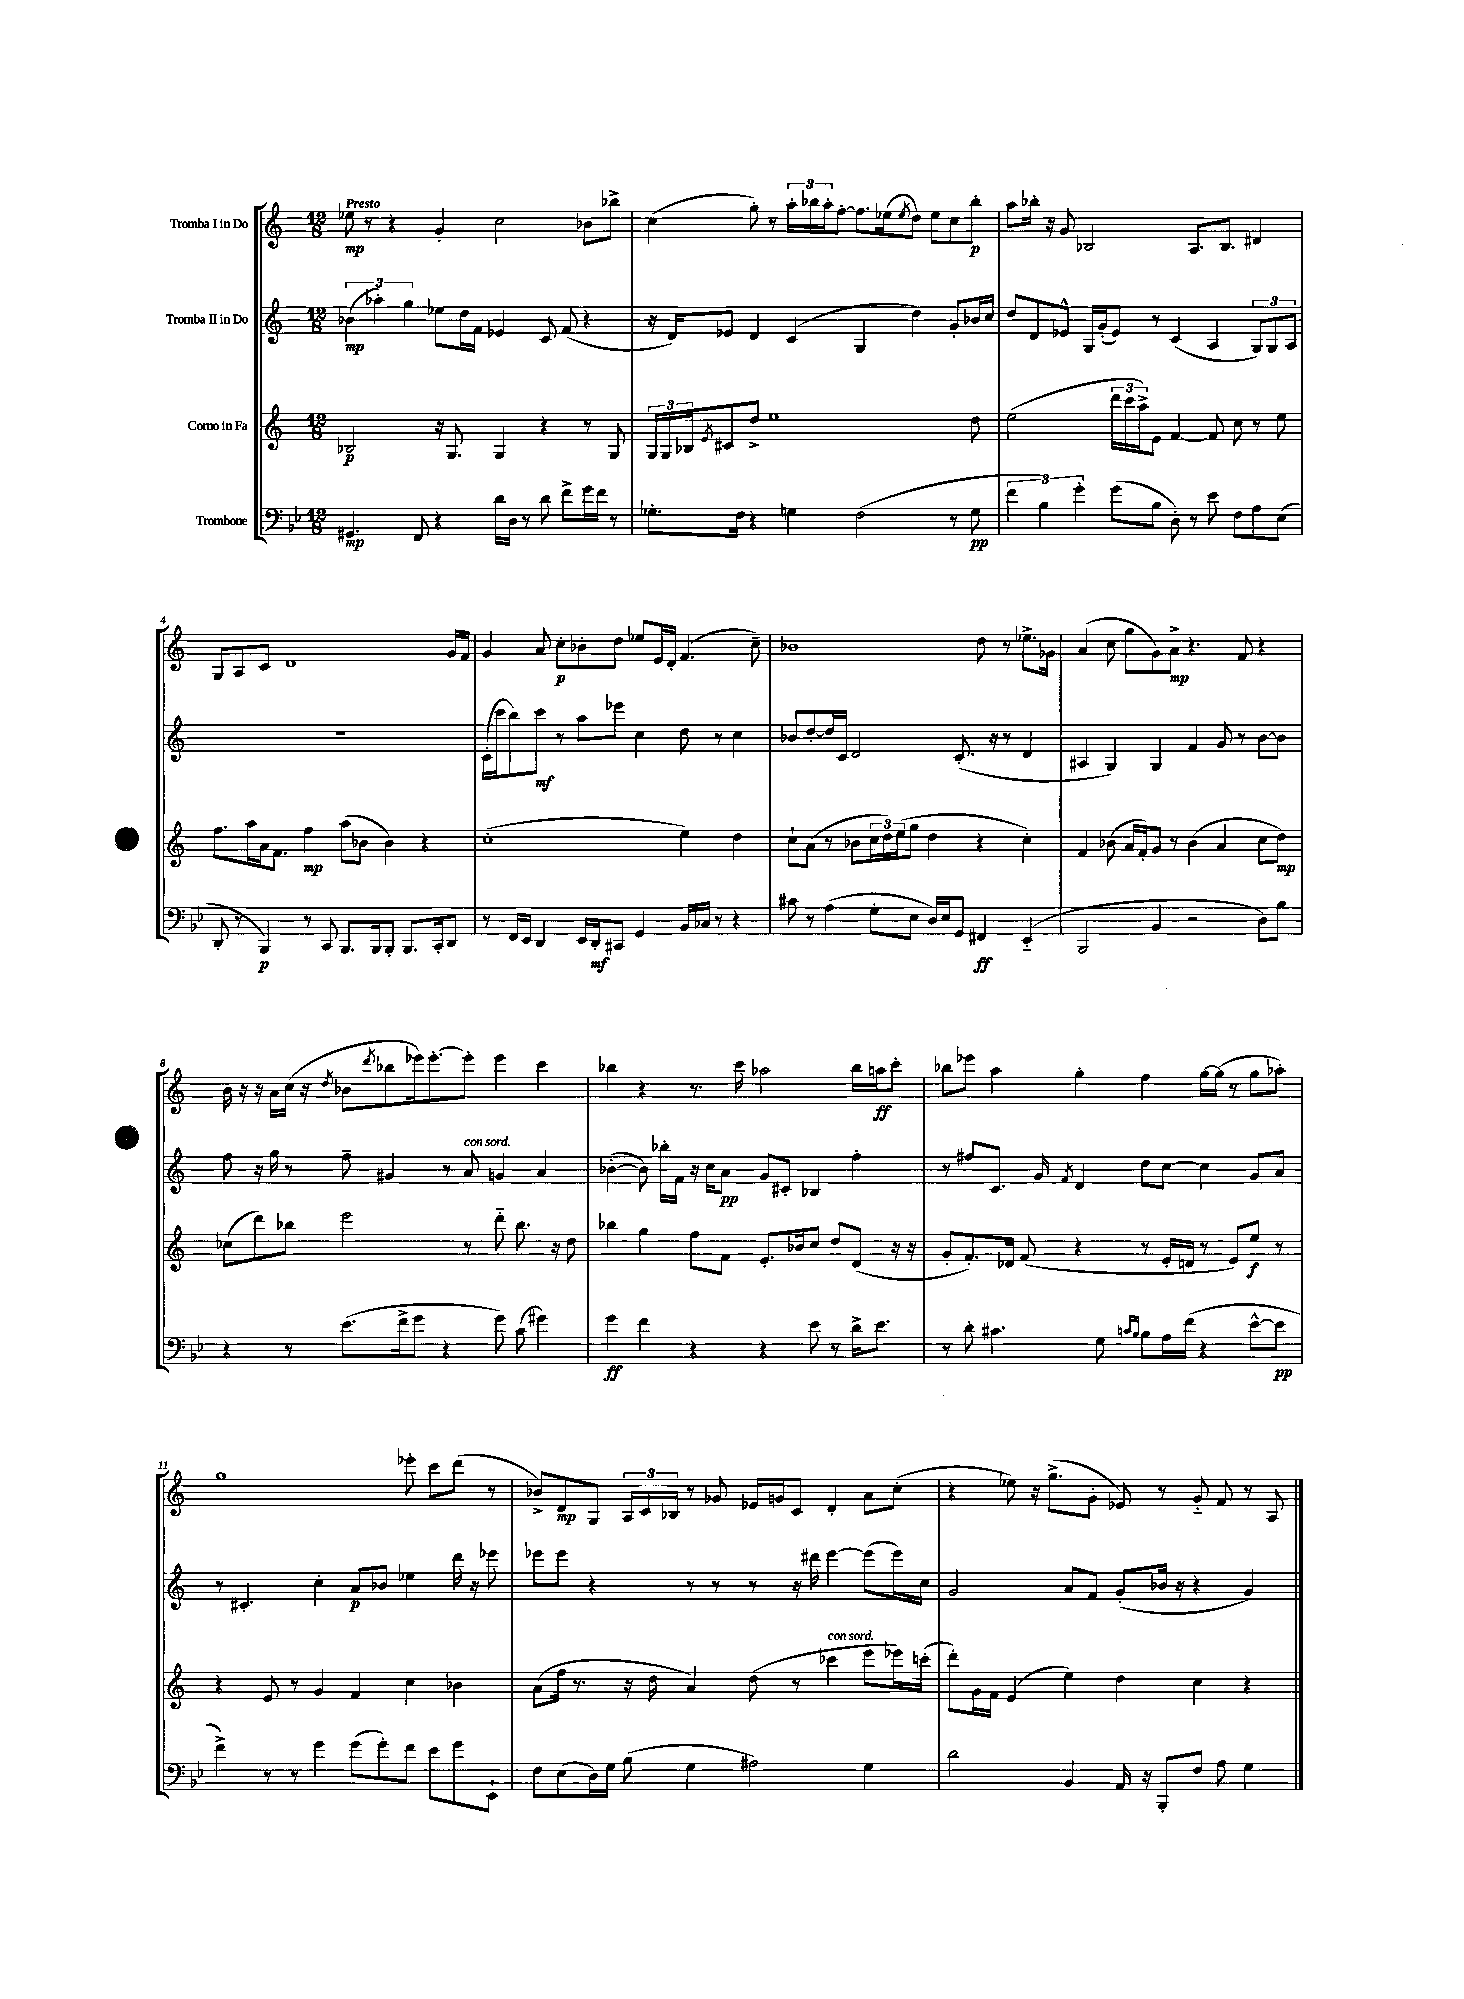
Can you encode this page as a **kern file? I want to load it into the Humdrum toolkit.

**kern	**kern	**kern	**kern
*staff4	*staff3	*staff2	*staff1
*clefF4	*clefG2	*clefG2	*clefG2
*k[b-e-]	*k[]	*k[]	*k[]
*M12/8	*M12/8	*M12/8	*M12/8
4.GG#	2B-	(6b-	8ee-
.	.	.	8r
.	.	6aa-')	.
.	.	.	4r
.	.	6gg	.
8FF	.	.	.
4r	16r	8ee-	4g'
.	8.G	.	.
.	.	16dd	.
.	.	16f	.
16d	4G	4e-	2cc
16D	.	.	.
8r	.	.	.
8d	4r	8c	.
8f^	.	(8f	.
16g	8r	4r	8b-
16f	.	.	.
8r	8G	.	8bb-^
=	=	=	=
8.G-'	24G	16r	(4cc
.	24G	.	.
.	.	16d)	.
.	24B-	.	.
.	8qe	.	.
.	8c#	8e-	.
16F	.	.	.
4r	8dd^	4d	8gg')
.	1ee	.	8r
4G	.	(4c	24aa'
.	.	.	24bb-
.	.	.	24aa'
.	.	.	[8ff'
(2F	.	4G	8.ff]
.	.	.	(16ee-
.	.	.	8qee-
.	.	4dd)	8dd)
.	.	.	8ee-
8r	.	8g'	8cc
8G	8dd	16b-	8bb-'
.	.	16cc	.
=	=	=	=
6f	(2ee	8dd	8aa
.	.	8d	16bb-'
6B-)	.	.	.
.	.	.	16r
.	.	8e-^^	8g
6g'	.	.	.
.	.	16G	2B-
.	.	(16g'	.
(8g	24ddd	8e-)	.
.	24ccc	.	.
.	24aa^)	.	.
8B-	8e	8r	.
8D')	[4f	(4c	.
8r	.	.	8.A
8e-	8f]	4A	.
.	.	.	8.B-
8F	8cc	.	.
8A	8r	12G)	4d#
.	.	12G	.
(8E-	8ee	.	.
.	.	12A	.
=	=	=	=
8DD'	8.ff	1.r	8G
8r	.	.	8A
.	16aa	.	.
4BBB-)	16a	.	8c
.	8.f	.	.
.	.	.	1d
8r	4ff	.	.
8CC	.	.	.
8.BBB-	(8aa	.	.
.	8b-	.	.
16BBB-	.	.	.
8BBB-'	4b-)	.	.
8.BBB-	.	.	.
.	4r	.	.
16CC'	.	.	.
8DD	.	.	16g
.	.	.	16f
=	=	=	=
8r	(1cc'	(16c'	4g
.	.	16ccc	.
16FF	.	8bb)	.
16EE-	.	.	.
4DD	.	8ccc	8a
.	.	8r	8cc'
16EE-	.	8aa	8b-'
16DD'	.	.	.
8CC#	.	8eee-	8dd
4GG	.	4cc	8ee-
.	.	.	16e
.	.	.	16d'
16BB-	4ee)	8dd	(4.f
16C-	.	.	.
8r	.	8r	.
4r	4dd	4cc	.
.	.	.	8cc~)
=	=	=	=
8c#	8cc`	8b-	1b-
8r	(8a	[8dd'	.
(4A	8r	16dd]	.
.	.	16c	.
.	8b-	2d	.
8G'	24cc	.	.
.	24dd)	.	.
.	(24ee	.	.
8E-	8gg	.	.
16D)	4dd	.	.
16E-	.	.	.
8GG	.	(8.c'	.
4FF#	4r	.	8dd
.	.	16r	.
.	.	8r	8r
(4EE-'~	4cc')	4d	8.ee-^
.	.	.	16g-
=	=	=	=
2BBB-	4f	4A#	(4a
.	(8b-	4G)	8cc
.	16a	.	8gg
.	16f')	.	.
4BB-	8g	4G	8g)
.	8r	.	8a^
2r	(4b-	4f	4.r
.	4a	8g	.
.	.	8r	8f
8D)	8cc	[8b	4r
8B-	8dd)	8b]	.
=	=	=	=
4r	(8cc-	8ff	16b
.	.	.	16r
.	8ddd)	16r	16r
.	.	16gg	16a
8r	8bb-	8r	(16cc
.	.	.	16r
.	.	.	8qdd
(8.e-	2eee	8ff~	8b-
.	.	.	8qddd
.	.	4g#	8bb-
16f^	.	.	.
8g	.	.	16eee-)
.	.	.	[8.eee-'
4r	.	8r	.
.	8r	8a	8eee-']
8g)	8ddd'~	4g	4eee-
(8c	8.bb-	.	.
4g#)	.	4a	4ccc
.	16r	.	.
.	8dd	.	.
=	=	=	=
4g	4bb-	([4b-'	4bb-
4f	4gg	8b-])	4r
.	.	16bb-'	.
.	.	16f	.
4r	8ff	16r	8.r
.	.	16cc	.
.	8f	8a	.
.	.	.	16ccc
4r	8.e'	8g	2aa-
.	.	8c#'	.
.	16b-	.	.
8e-	8cc	4B-	.
8r	8dd	.	.
16d^	(8d	4ff'	16bb-
8.e-	.	.	16aa
.	16r	.	8ccc'
.	16r	.	.
=	=	=	=
8r	8g'	8r	8bb-
8d'	8.f')	8ff#	8eee-
4.c#	.	8.c	4aa
.	16d-	.	.
.	(8f	.	.
.	.	16g	.
.	.	8qf	.
.	4r	4d	4gg'
8G	.	.	.
16qqc	.	.	.
16qqB-	.	.	.
8B-	8r	8dd	4ff
16A	16e'	[8cc	.
(16f	16d	.	.
4r	8r	4cc]	[16gg
.	.	.	(16gg]
.	8e)	.	8r
[8e-^^	8ee	8g	8gg
8e-]	8r	8a	8aa-')
=	=	=	=
4f^)	4r	8r	1gg
.	.	4.c#'	.
8r	8e	.	.
8r	8r	.	.
4g	4g	4cc'	.
(8g	4f	8a	.
8g')	.	8b-	.
8f	4cc	4ee-	8eee-'
8e-	.	.	8ccc
8g	4b-	16ddd	(8ddd
.	.	16r	.
8EE-`	.	8eee-	8r
=	=	=	=
8F	(8a	8eee-	8b-^)
(8E-	16ff	8eee-	8d
.	8.r	.	.
16D)	.	4r	8G
16G	.	.	.
(8B-	16r	.	24A
.	.	.	24c
.	16dd	.	.
.	.	.	24B-
4G	4a)	8r	8r
.	.	8r	8g-
2A#)	(8dd	8r	16e-
.	.	.	16g
.	8r	16r	8c
.	.	16ddd#	.
.	4ccc-	[4eee-	4d'
4G	8eee	(8eee-]	8a
.	16eee-)	16eee-)	(8cc'
.	(16ccc'	16cc	.
=	=	=	=
2d	8ddd')	2g	4r
.	16g	.	.
.	16f	.	.
.	(4e	.	8ee-)
.	.	.	16r
.	.	.	(8.gg^
4BB-	4ee)	8a	.
.	.	8f	8g'
16AA	4dd	(8g'	8e-)
16r	.	.	.
8BBB-'	.	16b-	8r
.	.	16r	.
8F	4cc	4r	8g'~
8A	.	.	8f
4G	4r	4g)	8r
.	.	.	8A
==	==	==	==
*-	*-	*-	*-
